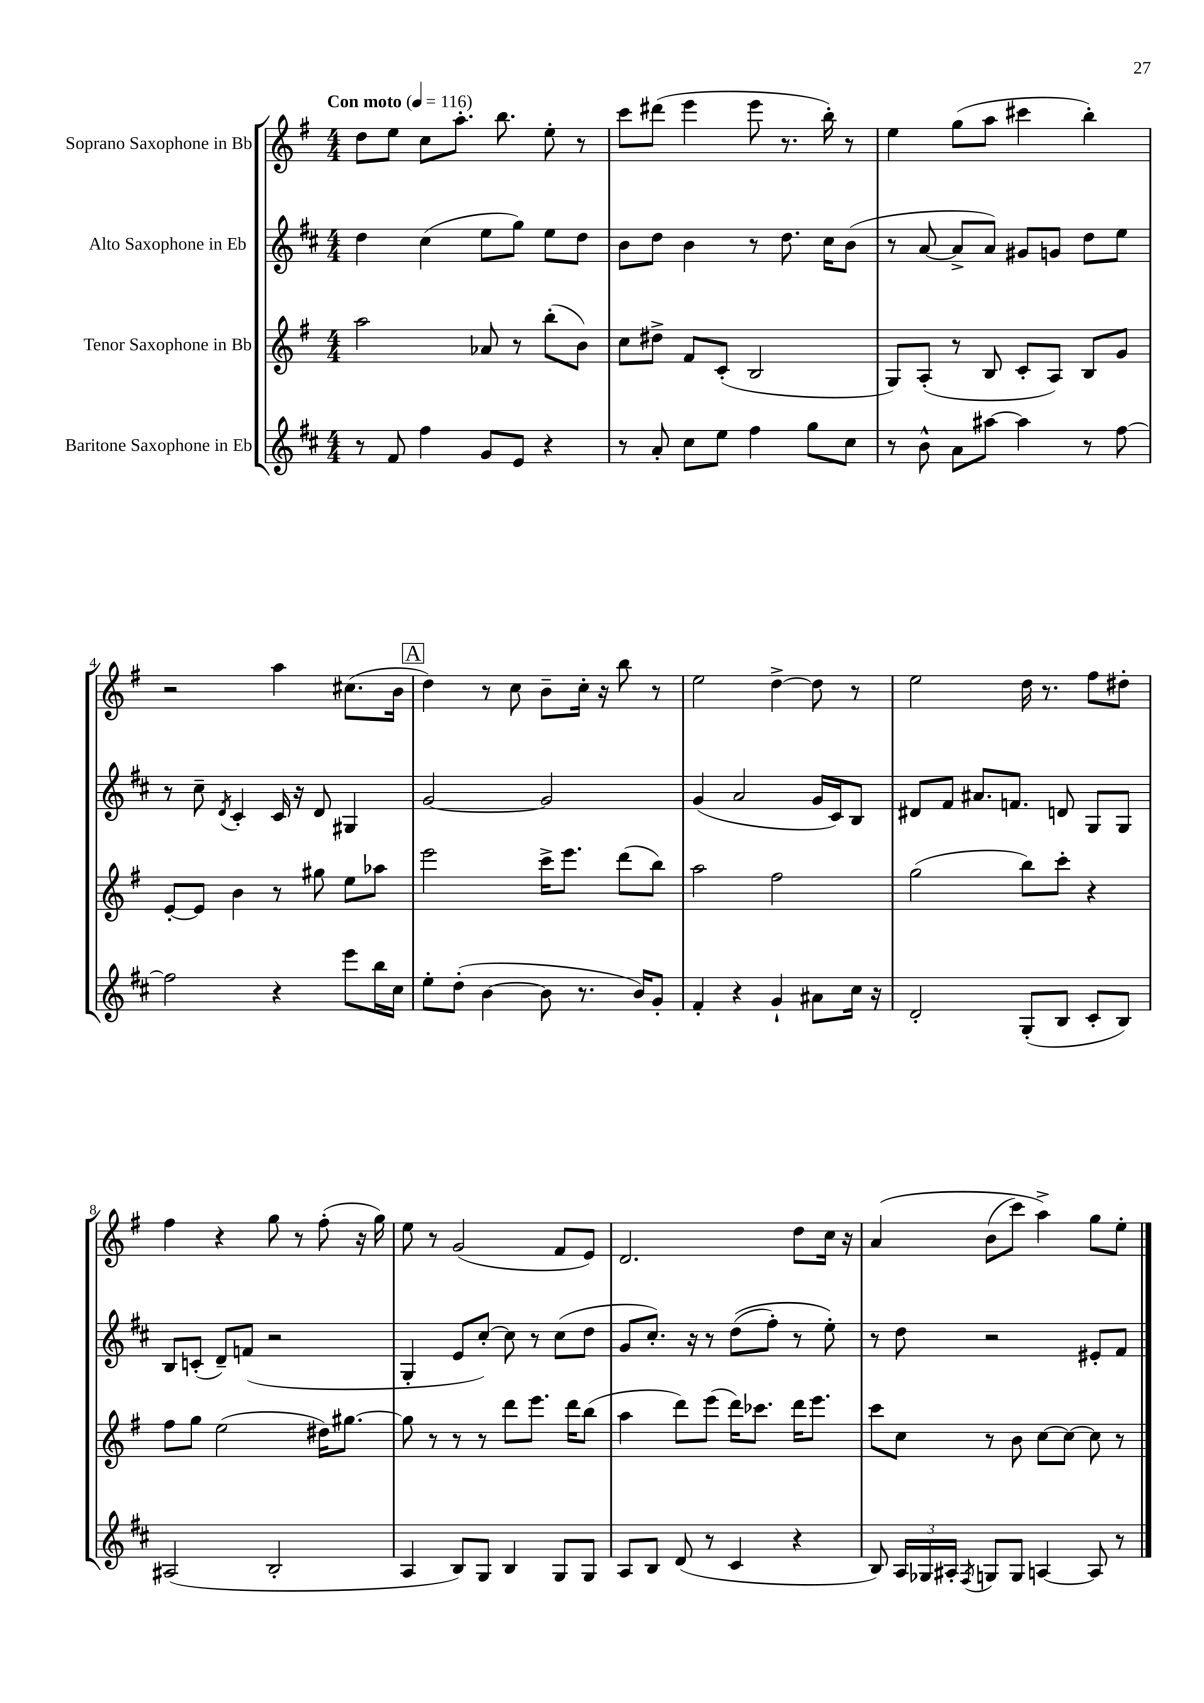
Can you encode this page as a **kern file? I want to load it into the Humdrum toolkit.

**kern	**kern	**kern	**kern
*staff4	*staff3	*staff2	*staff1
*clefG2	*clefG2	*clefG2	*clefG2
*k[f#c#]	*k[f#]	*k[f#c#]	*k[f#]
*M4/4	*M4/4	*M4/4	*M4/4
*MM116	*MM116	*MM116	*MM116
8r	2aa	4dd	8dd
8f#	.	.	8ee
4ff#	.	(4cc#	8cc
.	.	.	8.aa'
8g	8a-	8ee	.
.	.	.	8.bb
8e	8r	8gg)	.
4r	(8bb'	8ee	8ee'
.	8b)	8dd	8r
=	=	=	=
8r	8cc	8b	8ccc
8a'	8dd#^	8dd	(8ddd#
8cc#	8f#	4b	4eee
8ee	(8c'	.	.
4ff#	2B	8r	8eee
.	.	8.dd	8.r
8gg	.	.	.
.	.	16cc#	16bb')
8cc#	.	(8b	8r
=	=	=	=
8r	8G)	8r	4ee
8b^^	(8A'	[8a	.
8a	8r	8a^]	(8gg
[8aa#	8B	8a)	8aa
4aa#]	8c'	8g#	4ccc#
.	8A)	8g	.
8r	8B	8dd	4bb')
[8ff#	8g	8ee	.
=	=	=	=
2ff#]	[8e'	8r	2r
.	8e]	8cc#~	.
.	.	8qd	.
.	4b	4c#'	.
4r	8r	16c#	4aa
.	.	16r	.
.	8gg#	8d	.
8eee	8ee	4G#	(8.cc#
16bb	8aa-	.	.
16cc#	.	.	16b
=	=	=	=
8ee'	2eee	[2g	4dd)
(8dd'	.	.	.
[4b	.	.	8r
.	.	.	8cc
8b]	16ccc^	2g]	8b~
.	8.eee	.	.
8.r	.	.	16cc'
.	.	.	16r
.	(8ddd	.	8bb
16b)	.	.	.
8g'	8bb)	.	8r
=	=	=	=
4f#'	2aa	(4g	2ee
4r	.	2a	.
4g`	2ff#	.	[4dd^
8a#	.	16g	8dd]
.	.	16c#)	.
16cc#	.	8B	8r
16r	.	.	.
=	=	=	=
2d'	(2gg	8d#	2ee
.	.	8f#	.
.	.	8.a#	.
.	.	8.f	.
(8G'	8bb)	.	16dd
.	.	.	8.r
8B	8ccc'	8d	.
8c#'	4r	8G	8ff#
8B)	.	8G	8dd#'
=	=	=	=
(2A#	8ff#	8B	4ff#
.	8gg	(8c'	.
.	(2ee	8d~)	4r
.	.	(8f	.
2B'	.	2r	8gg
.	.	.	8r
.	16dd#)	.	(8ff#'
.	[8.gg#	.	.
.	.	.	16r
.	.	.	16gg)
=	=	=	=
4A	8gg#]	4G'	8ee
.	8r	.	8r
8B)	8r	8e	(2g
8G	8r	[8cc#')	.
4B	8ddd	8cc#]	.
.	8.eee	8r	.
8G	.	(8cc#	8f#
.	16ddd	.	.
8G	(8bb	8dd	8e)
=	=	=	=
8A	4aa	8g	2.d
8B	.	8.cc#')	.
(8d	8ddd)	.	.
.	.	16r	.
8r	(8eee	8r	.
4c#	16ddd)	&((8dd	.
.	8.ccc-	.	.
.	.	8ff#')	.
4r	16ddd	8r	8dd
.	8.eee	.	.
.	.	8ee'&)	16cc
.	.	.	16r
=	=	=	=
8B)	8ccc	8r	&(4a
24A	8cc	8dd	.
24G-	.	.	.
24A#'	.	.	.
8qF#	.	.	.
8G	8r	2r	(8b
8G	8b	.	8ccc)
[4A	[8cc	.	4aa^&)
.	8cc_	.	.
8A]	8cc]	8e#'	8gg
8r	8r	8f#	8ee'
==	==	==	==
*-	*-	*-	*-
